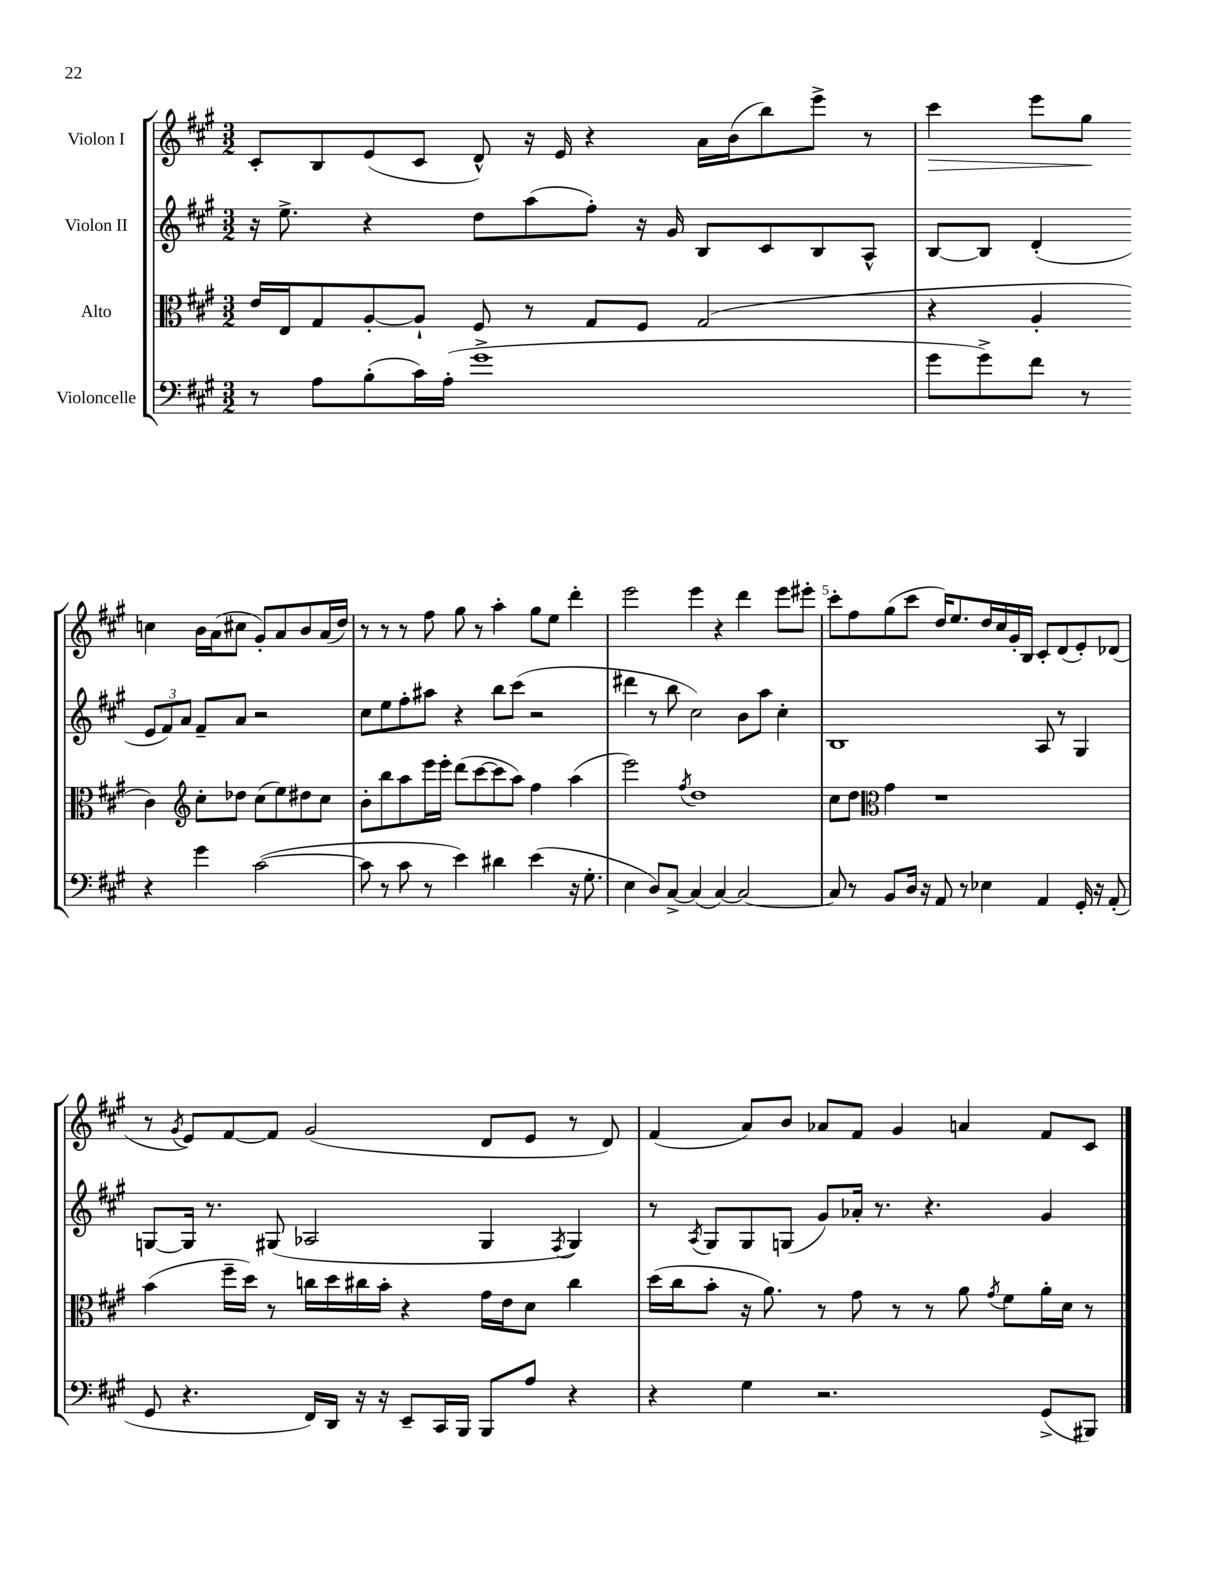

**kern	**kern	**kern	**kern	**dynam
*part4	*part3	*part2	*part1	*part1
*staff4	*staff3	*staff2	*staff1	*staff1
*I"Violoncelle	*I"Alto	*I"Violon II	*I"Violon I	*
*clefF4	*clefC3	*clefG2	*clefG2	*
*k[f#c#g#]	*k[f#c#g#]	*k[f#c#g#]	*k[f#c#g#]	*
*M3/2	*M3/2	*M3/2	*M3/2	*
=1	=1	=1	=1	=1
8r	16e/LL	16r	8c#'/L	.
.	16E/J	8.ee^\	.	.
8A\L	8G#/	.	8B/	.
(8B'\	[8A'/	4r	(8e/	.
16c#\L)	8A`/J]	.	8c#/J	.
(16A'\JJ	.	.	.	.
1g#^	8F#/	8dd\L	8d^^/)	.
.	8r	(8aa\	16r	.
.	.	.	16e/	.
.	8G#/L	8ff#'\J)	4r	.
.	8F#/J	16r	.	.
.	.	16g#/	.	.
.	(2G#/	8B/L	16a\LL	.
.	.	.	(16b\J	.
.	.	8c#/	8bb\)	.
.	.	8B/	8eee^\J	.
.	.	8A^^/J	8r	.
=2	=2	=2	=2	=2
!	!	!	!	!LO:HP:b
8g#\L	4r	[8B/L	4ccc#\	>
8g#^\)	.	8B/J]	.	.
8f#\J	4A'/	(4d'/	8eee\L	.
8r	.	.	8gg#\J	.
4r	4c#\)	12e/L	4ccn\	]
.	.	12f#/)	.	.
.	.	12a/J	.	.
*	*clefG2	*	*	*
4g#\	8cc#'\L	8f#~/L	16b\LL	.
.	.	.	(16a\J	.
.	8dd-X\J	8a/J	8cc#X\J	.
([2c#\	(8cc#\L	2r	8g#'/L)	.
.	8ee\)	.	8a/	.
.	8dd#X\	.	8b/	.
.	8cc#\J	.	(16a/L	.
.	.	.	16dd/JJ)	.
!!LO:LB:g=z
=3	=3	=3	=3	=3
8c#\]	8b'\L	8cc#\L	8r	.
8r	8bb\	8ee\	8r	.
8c#\	8aa\	8ff#'\	8r	.
8r	16eee\L	8aa#X\J	8ff#\	.
.	16eee'\JJ	.	.	.
4e\)	(8ddd\L	4r	8gg#\	.
.	[8ccc#\	.	8r	.
4d#X\	8ccc#\]	8bb\L	4aa'\	.
.	8aa\J)	(8ccc#\J	.	.
(4e\	4ff#\	2r	8gg#\L	.
.	.	.	8ee\J	.
16r	(4aa\	.	4ddd'\	.
8.G#'\	.	.	.	.
=4	=4	=4	=4	=4
4E\	2eee\)	4ddd#X\	2eee\	.
8D/L)	.	8r	.	.
[8C#^/J	.	8bb\	.	.
.	8qff#/	.	.	.
(4C#/]	1dd	2cc#\)	4eee\	.
[4C#/)	.	.	4r	.
2C#/_	.	8b\L	4ddd\	.
.	.	8aa\J	.	.
.	.	4cc#'\	8eee\L	.
.	.	.	8eee#X'\J	.
=5	=5	=5	=5	=5
8C#/]	8cc#\L	1B	8ccc#'\L	.
8r	8dd\J	.	8ff#\	.
*	*clefC3	*	*	*
8BB/L	4g#\	.	(8gg#\	.
16D/Jk	.	.	8ccc#\J	.
16r	.	.	.	.
8AA/	1r	.	16dd/KL)	.
.	.	.	8.ee/	.
8r	.	.	.	.
4E-X\	.	.	16dd/L	.
.	.	.	16cc#/	.
.	.	.	16g#'/	.
.	.	.	16B/JJ	.
4AA/	.	8A/	8c#'/L	.
.	.	8r	(8d/	.
16GG#'/	.	4G#/	8e'/)	.
16r	.	.	.	.
(8AA'/	.	.	(8d-X/J	.
!!LO:LB:g=z
=6	=6	=6	=6	=6
8GG#/	(4b\	[8Gn/L	8r	.
.	.	.	8qg#/	.
4.r	.	16G/Jk]	8e/L)	.
.	.	8.r	.	.
.	16ff#~\LL	.	[8f#/	.
.	16dd\JJ)	.	.	.
.	8r	(8G#X/	8f#/J]	.
16FF#/LL)	16ccn\LL	2A-X/	(2g#/	.
16DD/JJ	16dd\	.	.	.
16r	16cc#X\	.	.	.
16r	16b'\JJ	.	.	.
8EE~/L	4r	.	.	.
16CC#/L	.	.	.	.
16BBB/JJ	.	.	.	.
8BBB/L	16g#\LL	4G#/	8d/L	.
.	16e\J	.	.	.
8A/J	8d\J	.	8e/J	.
.	.	8qF#/	.	.
4r	4cc#\	4G#/)	8r	.
.	.	.	8d/)	.
=7	=7	=7	=7	=7
4r	(16dd\LL	8r	(4f#/	.
.	16cc#\J	.	.	.
.	.	8qA/	.	.
.	8b'\J	8G#/L	.	.
4G#\	16r	8G#/	8a/L)	.
.	8.a\)	.	.	.
.	.	(8Gn/J	8b/J	.
2.r	8r	8g#/L)	8a-X/L	.
.	8g#\	16a-X'/Jk	8f#/J	.
.	.	8.r	.	.
.	8r	.	4g#/	.
.	8r	4.r	.	.
.	8a\	.	4an/	.
.	8qg#/	.	.	.
.	8f#\L	.	.	.
(8GG#^/L	16a'\L	4g#/	8f#/L	.
.	16d\JJ	.	.	.
8BBB#X/J)	8r	.	8c#/J	.
==	==	==	==	==
*-	*-	*-	*-	*-
